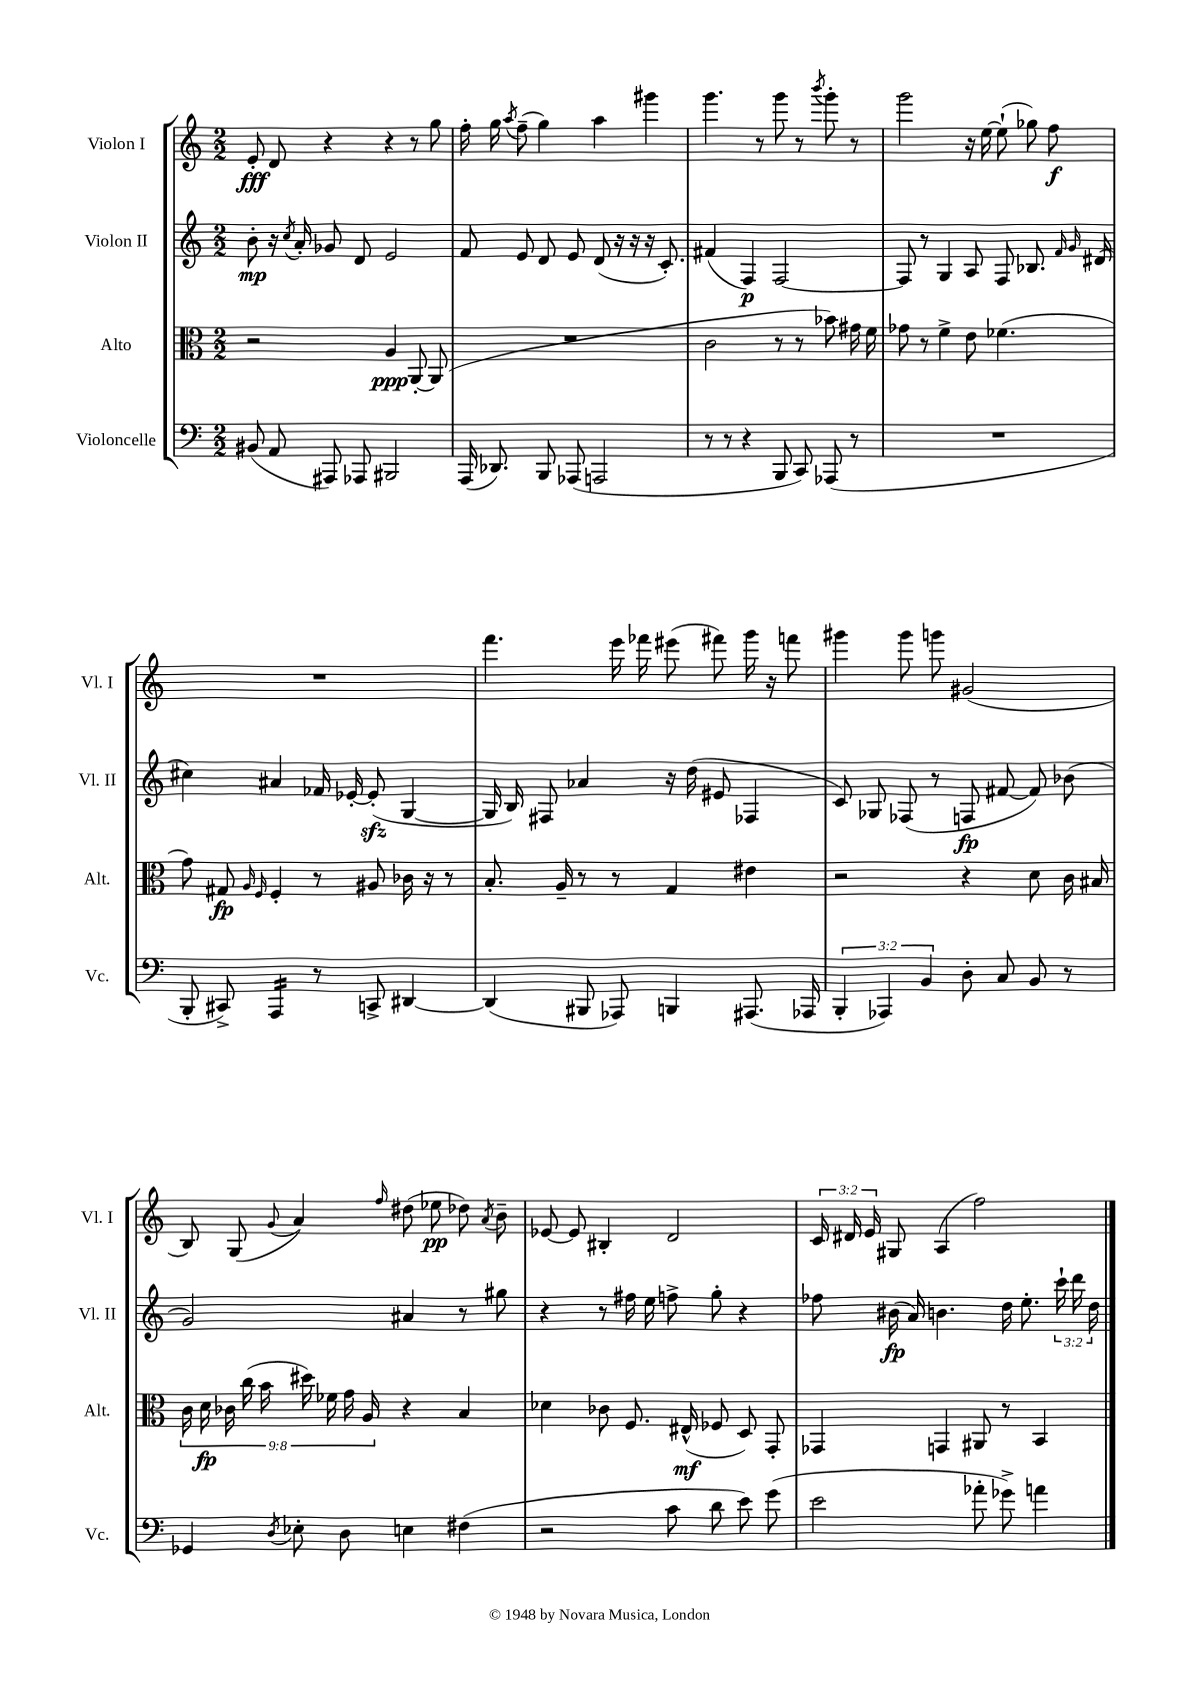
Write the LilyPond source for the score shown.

<<
\new StaffGroup <<
\new Staff = "s0" \with { instrumentName = "Violon I" shortInstrumentName = "Vl. I" } {
    \clef treble \key c \major \numericTimeSignature \time 2/2 \override Staff.TupletNumber.text = #tuplet-number::calc-fraction-text
    \autoBeamOff e'8-.\fff d'8 r4 r4 r8 g''8 |
    f''16-. g''16 \acciaccatura { a''8 } f''8--( g''4) a''4 gis'''4 |
    g'''4. r8 g'''8 r8 \acciaccatura { b'''8 } g'''8-. r8 |
    g'''2 r16 e''16~ e''8-!( ges''8) f''8\f |
    R1 |
    f'''4. e'''16 fes'''16 eis'''8( fis'''8) g'''16 r16 f'''8 |
    gis'''4 gis'''8 g'''8 gis'2( |
    b8) g8( \appoggiatura { g'8 } a'4) \grace { f''16 } dis''8( ees''8\pp des''8) \acciaccatura { a'8 } b'8-- |
    ees'8~ ees'8 bis4-. d'2 |
    \tuplet 3/2 { c'16 dis'16 e'16 } gis8 a4( f''2) \bar "|." |
}
\new Staff = "s1" \with { instrumentName = "Violon II" shortInstrumentName = "Vl. II" } {
    \clef treble \key c \major \numericTimeSignature \time 2/2 \override Staff.TupletNumber.text = #tuplet-number::calc-fraction-text
    \autoBeamOff b'8-.\mp r16 \acciaccatura { c''8 } a'16-. ges'8 d'8 e'2 |
    f'8 e'8 d'8 e'8 d'8( r16 r16 r16 c'8.-.) |
    fis'4( f4\p) f2~ |
    f8 r8 g4 a8 f8 bes8. \grace { f'16 g'16 } dis'16( |
    cis''4) ais'4 fes'16 ees'16~-. ees'8-.\sfz( g4~ |
    g16 b16) fis8 aes'4 r16 d''16( eis'8 fes4 |
    c'8) ges8 fes8( r8 f8\fp fis'8~ fis'8) bes'8( |
    g'2) ais'4 r8 gis''8 |
    r4 r8 fis''16 e''16 f''8-> g''8-. r4 |
    fes''8 bis'16\fp( a'16) b'4. d''16 e''8.-. \tuplet 3/2 { c'''16-! d'''16 d''16 } \bar "|." |
}
\new Staff = "s2" \with { instrumentName = "Alto" shortInstrumentName = "Alt." } {
    \clef alto \key c \major \numericTimeSignature \time 2/2 \override Staff.TupletNumber.text = #tuplet-number::calc-fraction-text
    \autoBeamOff r2 a4\ppp a,8~-. a,8( |
    R1 |
    c'2 r8 r8 bes'8) gis'16 f'16 |
    ges'8 r8 f'4-> e'8 fes'4.( |
    g'8) gis8\fp \grace { a16 f16 } f4-. r8 ais8 ces'16 r16 r8 |
    b8.-. a16-- r8 r8 g4 eis'4 |
    r2 r4 d'8 c'16 bis16 |
    \tuplet 9/8 { c'16 d'16\fp ces'16 c''16( b'16 dis''16) fes'16 g'16 a16 } r4 b4 |
    des'4 ces'8 f8. eis16-^\mf( fes8 d8) g,8-. |
    ges,4 g,4 ais,8 r8 b,4 \bar "|." |
}
\new Staff = "s3" \with { instrumentName = "Violoncelle" shortInstrumentName = "Vc." } {
    \clef bass \key c \major \numericTimeSignature \time 2/2 \override Staff.TupletNumber.text = #tuplet-number::calc-fraction-text
    \autoBeamOff bis,8( a,8 ais,,8) aes,,8 bis,,2 |
    a,,16( des,8.) b,,8 aes,,8( a,,2 |
    r8 r8 r4 b,,8 c,8) aes,,8( r8 |
    R1 |
    b,,8-. cis,8->) a,,4:16 r8 c,8-> dis,4~ |
    dis,4( bis,,8 aes,,8) b,,4 ais,,8.( aes,,16 |
    \tuplet 3/2 { b,,4-. aes,,4) b,4 } d8-. c8 b,8 r8 |
    ges,4 \acciaccatura { d8 } ees8-. d8 e4 fis4( |
    r2 c'8 d'8 e'8) g'8( |
    e'2 aes'8-. ges'8->) a'4 \bar "|." |
}
>>
>>
\layout { \context { \Score \remove "Bar_number_engraver" } }
